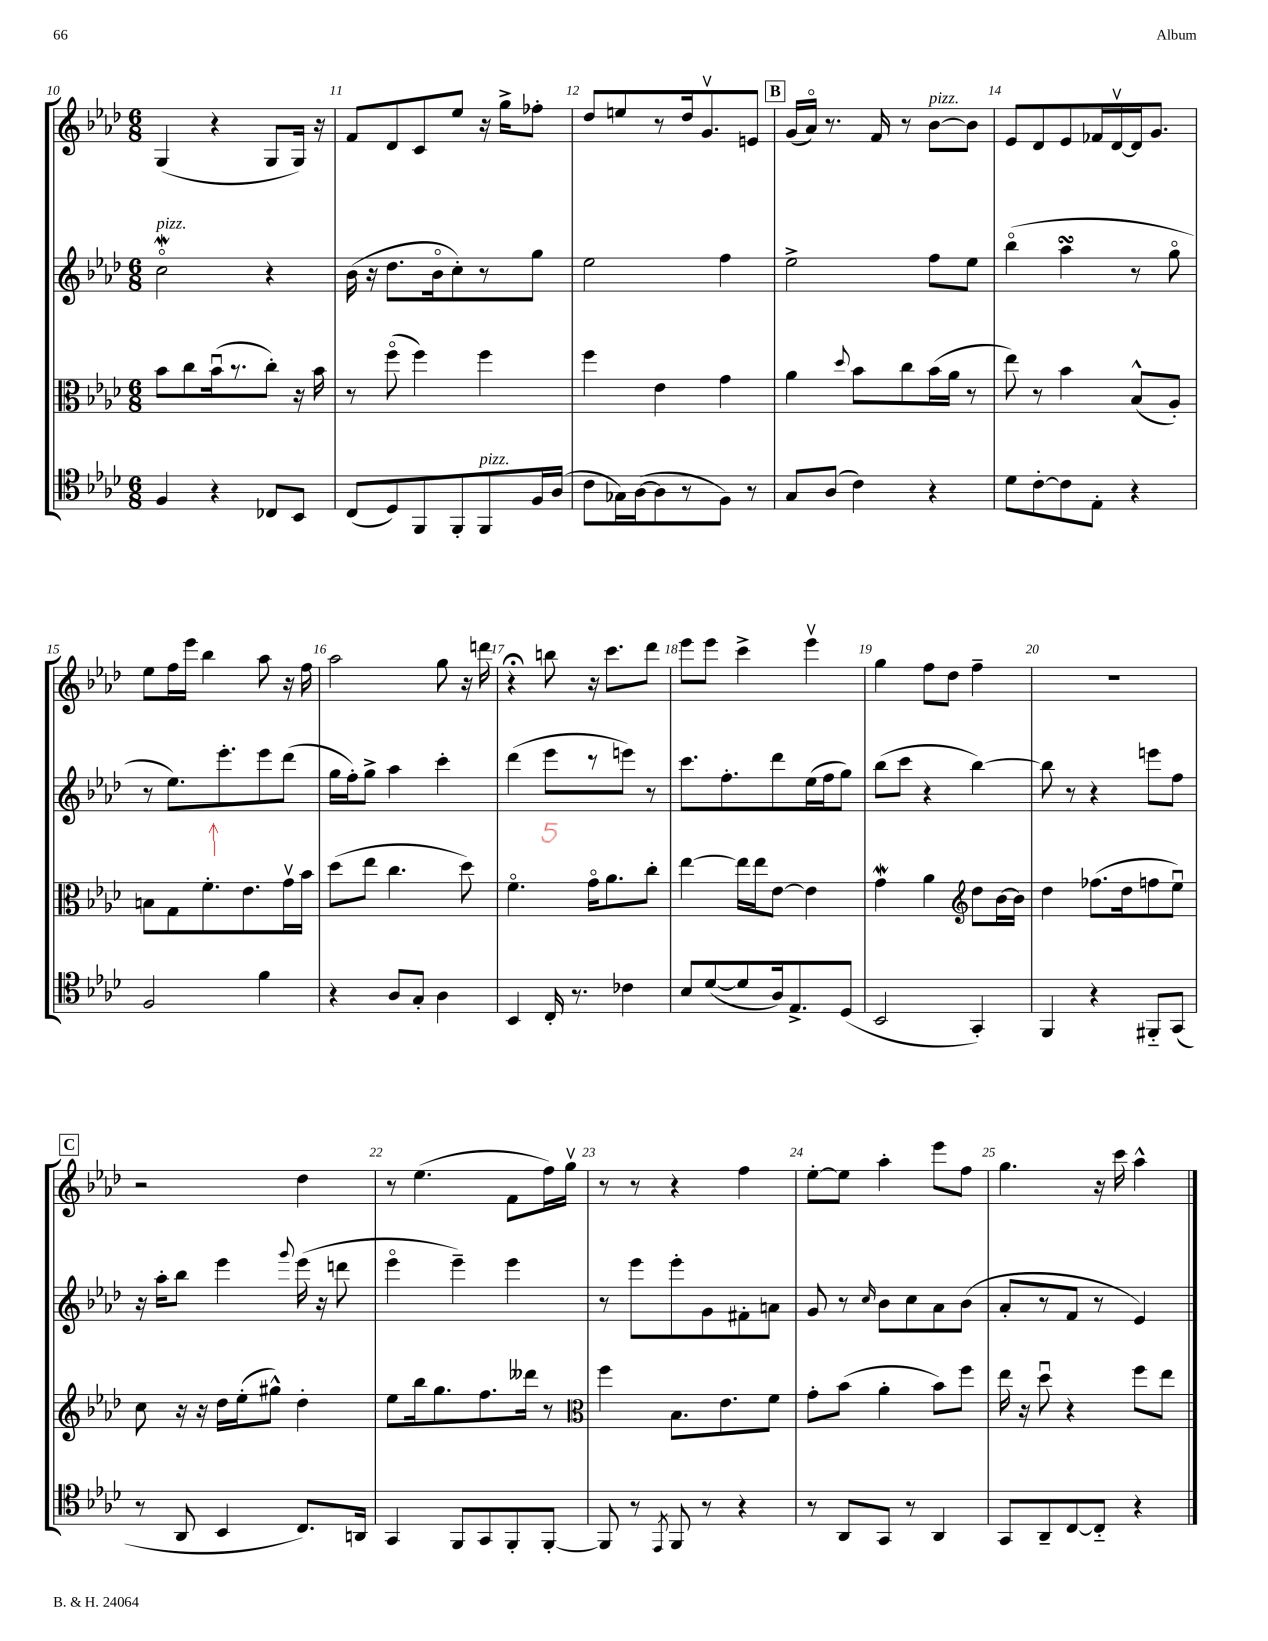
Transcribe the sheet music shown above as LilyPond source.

<<
\new StaffGroup <<
\new Staff = "s0" {
    \clef treble \key aes \major \numericTimeSignature \time 6/8
    \autoBeamOff g4( r4 g8[ g16]) r16 |
    f'8[ des'8 c'8 ees''8] r16 g''16[-> fes''8]-. |
    des''8[ e''8 r8 des''16 g'8.\upbow e'8] |
    \mark \markup { \box "B" } g'16[( aes'16]\flageolet) r8. f'16 r8 bes'8[~^\markup { \italic "pizz." } bes'8] |
    ees'8[ des'8 ees'8 fes'16 des'16~\upbow des'16 g'8.] |
    ees''8[ f''16 ees'''16] bes''4 aes''8 r16 f''16 |
    aes''2 g''8 r16 d'''16 |
    r4\fermata b''8 r16 c'''8.[ des'''8] |
    ees'''8[ ees'''8] c'''4-> ees'''4\upbow |
    g''4 f''8[ des''8] f''4-- |
    R2. |
    \mark \markup { \box "C" } r2 des''4 |
    r8 ees''4.( f'8[ f''16) g''16]\upbow |
    r8 r8 r4 f''4 |
    ees''8[~-. ees''8] aes''4-. ees'''8[ f''8] |
    g''4. r16 c'''16 aes''4-^ \bar "|." |
}
\new Staff = "s1" {
    \clef treble \key aes \major \numericTimeSignature \time 6/8
    \autoBeamOff c''2\flageolet\mordent^\markup { \italic "pizz." } r4 |
    bes'16( r16 des''8.[ bes'16\flageolet c''8-.) r8 g''8] |
    ees''2 f''4 |
    \mark \markup { \box "B" } ees''2-> f''8[ ees''8] |
    bes''4\flageolet( aes''4\turn r8 g''8\flageolet |
    r8 ees''8.[) ees'''8.-. ees'''8 des'''8]( |
    g''16[ f''16-.) g''8]-> aes''4 c'''4-. |
    des'''4( ees'''8[ r8 e'''8]) r8 |
    c'''8.[ f''8.-. des'''8 ees''16( f''16 g''8]) |
    bes''8[( c'''8] r4 bes''4~) |
    bes''8 r8 r4 e'''8[ f''8] |
    \mark \markup { \box "C" } r16 aes''16[-. bes''8] ees'''4 \appoggiatura { g'''8 } ees'''16( r16 d'''8 |
    ees'''4\flageolet ees'''4--) ees'''4 |
    r8 ees'''8[ ees'''8-. g'8 fis'8-. a'8] |
    g'8 r8 \grace { c''16 } bes'8[ c''8 aes'8 bes'8]( |
    aes'8[-. r8 f'8] r8 ees'4) \bar "|." |
}
\new Staff = "s2" {
    \clef alto \key aes \major \numericTimeSignature \time 6/8
    \autoBeamOff bes'8[ c''8 bes'16\downbow( r8. c''8]-.) r16 bes'16 |
    r8 f''8\flageolet( f''4) f''4 |
    f''4 ees'4 g'4 |
    \mark \markup { \box "B" } aes'4 \appoggiatura { des''8 } bes'8[ c''8 bes'16( aes'16] r8 |
    ees''8) r8 bes'4 bes8[-^( aes8]-.) |
    b8[ g8 f'8.-. ees'8. g'16\upbow bes'16] |
    des''8[( ees''8] c''4. des''8) |
    f'4.\flageolet g'16[\flageolet aes'8. c''8]-. |
    ees''4~ ees''16[ ees''16 ees'8]~ ees'4 |
    g'4\mordent aes'4 \clef treble des''8[ bes'16~ bes'16] |
    des''4 fes''8.[( des''16 f''8 ees''8]\downbow) |
    \mark \markup { \box "C" } c''8 r16 r16 des''16[ ees''16-.( gis''8]-^) des''4-. |
    ees''8[ bes''16 g''8. f''8. deses'''16] r8 |
    \clef alto f''4 bes8.[ ees'8. f'8] |
    g'8[-. bes'8]( aes'4-. bes'8[) f''8] |
    ees''16 r16 des''8\downbow r4 f''8[ ees''8] \bar "|." |
}
\new Staff = "s3" {
    \clef tenor \key aes \major \numericTimeSignature \time 6/8
    \autoBeamOff f4 r4 ces8[ bes,8] |
    c8[( des8) f,8 f,8-. f,8^\markup { \italic "pizz." } f16 aes16]( |
    c'8[ ges16) aes16~( aes8 r8 f8]) r8 |
    \mark \markup { \box "B" } g8[ aes8]( c'4) r4 |
    des'8[ c'8~-. c'8 ees8]-. r4 |
    f2 f'4 |
    r4 aes8[ g8]-. aes4 |
    bes,4 c16-. r8. ces'4 |
    bes8[ des'8~( des'8 aes16) ees8.-> des8]( |
    bes,2 g,4-.) |
    f,4 r4 fis,8[-_ g,8]( |
    \mark \markup { \box "C" } r8 aes,8 bes,4 c8.[) a,16] |
    g,4 f,8[ g,8 f,8-. f,8]~-. |
    f,8 r8 \acciaccatura { ees,8 } f,8 r8 r4 |
    r8 aes,8[ g,8] r8 aes,4 |
    g,8[ aes,8-- c8~ c8]-_ r4 \bar "|." |
}
>>
>>
\layout { \context { \Score currentBarNumber = #10 \override BarNumber.break-visibility = ##(#f #t #t) barNumberVisibility = #all-bar-numbers-visible } }
